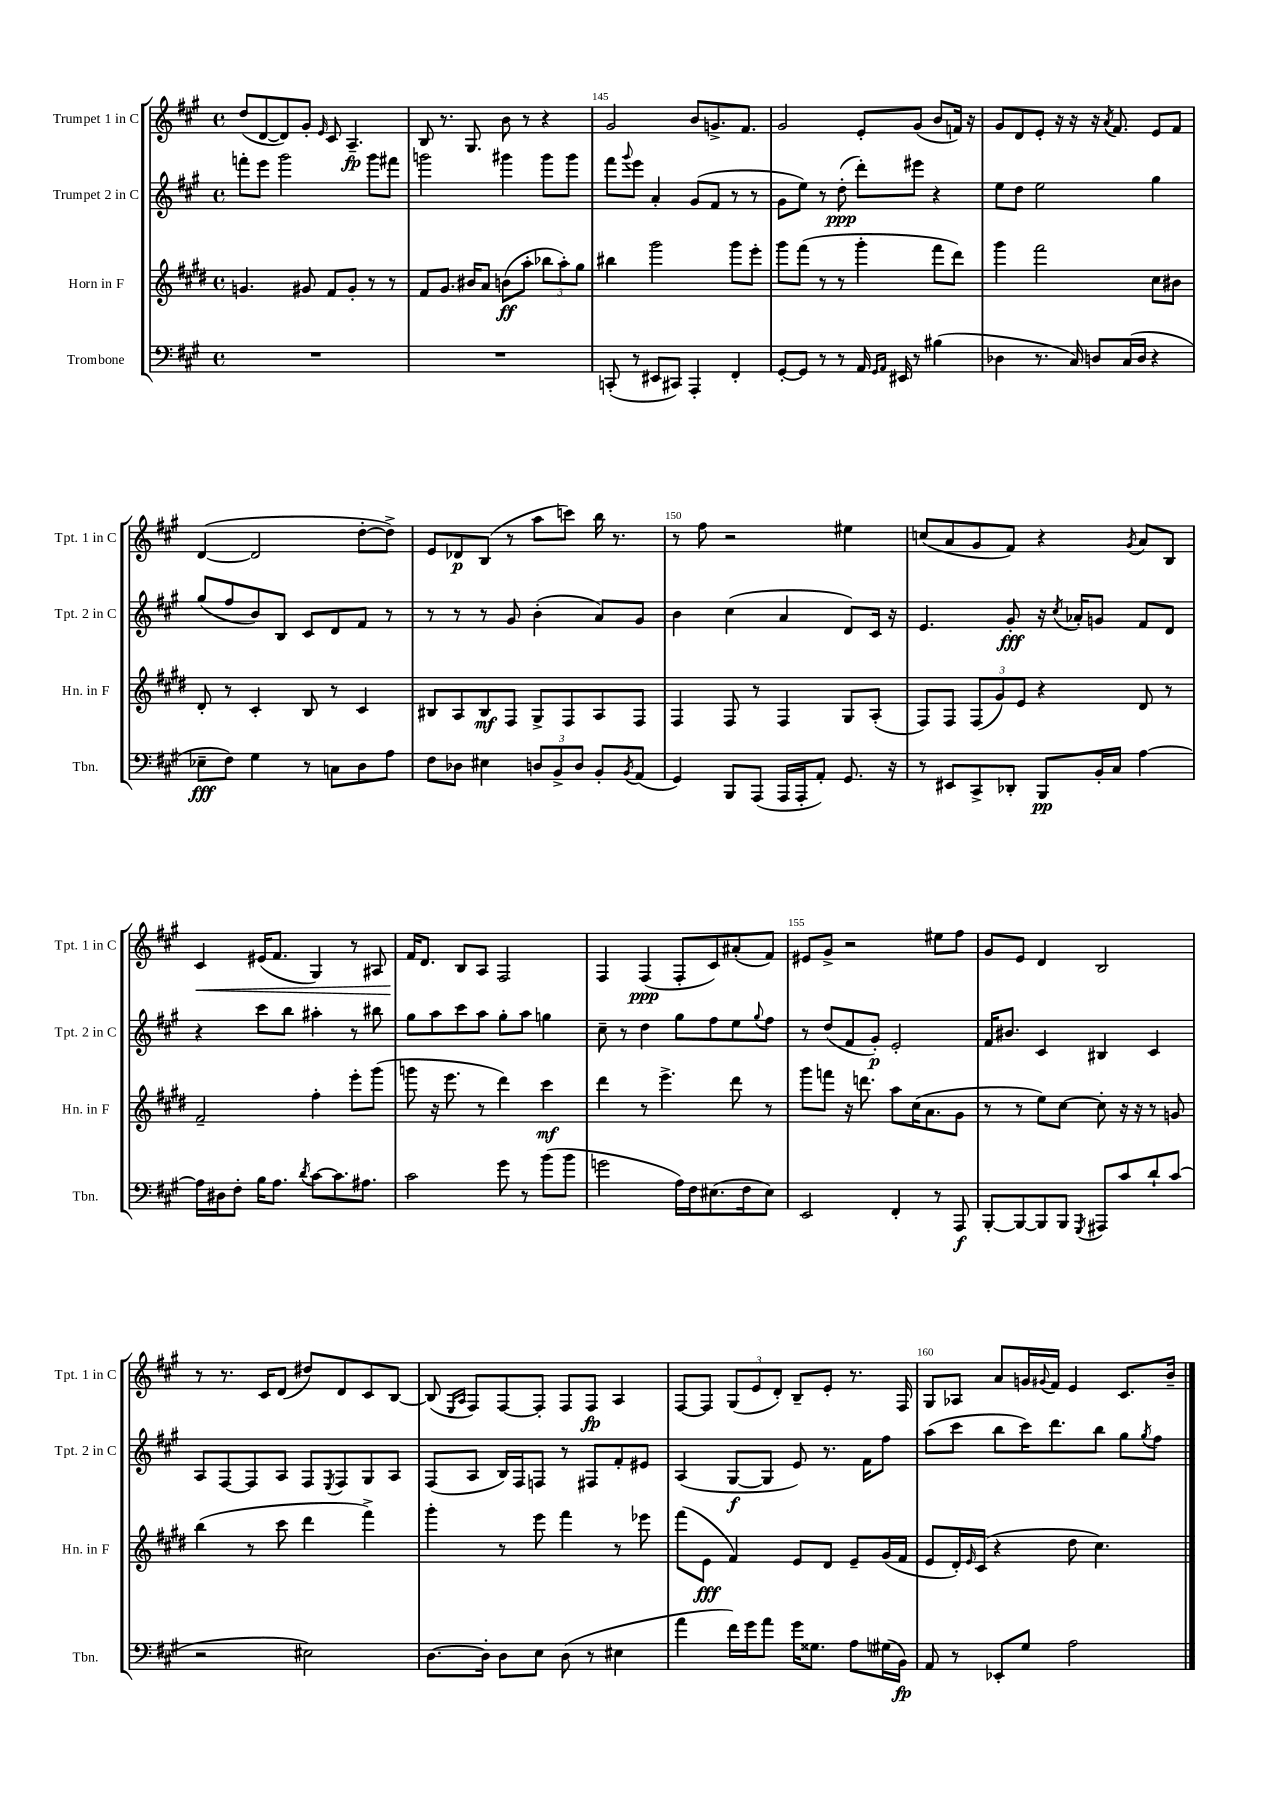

**kern	**kern	**kern	**kern
*staff4	*staff3	*staff2	*staff1
*clefF4	*clefG2	*clefG2	*clefG2
*k[f#c#g#]	*k[f#c#g#d#]	*k[f#c#g#]	*k[f#c#g#]
*M4/4	*M4/4	*M4/4	*M4/4
*met(c)	*met(c)	*met(c)	*met(c)
1r	4.g/	8fff'\L	(8dd/L
.	.	8eee\J	[8d/
.	.	2ggg#\	8d/])
.	8g#/	.	8g#'/J
.	.	.	16qqe/
.	8f#/L	.	8c#/
.	8g#'/J	.	4.A~/
.	8r	8ggg#\L	.
.	8r	8fff#\J	.
=	=	=	=
1r	8f#/L	2ggg\	8B/
.	8.g#/J	.	8.r
.	16b#/LK	.	8.G#/
.	8a/J	.	.
.	(8b\L	4ggg#\	8b\
.	8aa'\J	.	8r
.	12bb-\L	8ggg#\L	4r
.	12aa'\)	.	.
.	.	8ggg#\J	.
.	12gg#\J	.	.
=	=	=	=
(8CC'/	4bb#\	8fff#\L	2g#/
.	.	8qqggg#/	.
8r	.	8eee\J	.
8EE#/L	2ggg#\	4a'/	.
8CC#/J)	.	.	.
4AAA'/	.	(8g#/L	8b/L
.	.	8f#/J	8.g^/
4FF#'/	8ggg#\L	8r	.
.	.	.	8.f#/J
.	8eee'\J	8r	.
=	=	=	=
[8GG#'/L	8ggg#\L	8g#\L	2g#/
8GG#/]J	(8fff#\J	8ee\J)	.
8r	8r	8r	.
8r	8r	(8dd'\	.
16AA/	4ggg#'\	8ddd'\L)	8e'/L
16qqGG#/LL	.	.	.
16qqAA/JJ	.	.	.
16EE#/	.	.	.
8r	.	8eee#\J	(8g#/J
(4B#\	8fff#\L	4r	8b/L
.	8ddd#\J)	.	16f/Jk)
.	.	.	16r
=	=	=	=
4D-\	4ggg#\	8ee\L	8g#/L
.	.	8dd\J	8d/
8.r	2fff#\	2ee\	8e'/J
.	.	.	16r
16C#/)	.	.	16r
8D/L	.	.	16r
.	.	.	8qa/
.	.	.	8.f#/
(16C#/L	.	.	.
16D/JJ	.	.	.
4r	8cc#\L	4gg#\	8e/L
.	8b#\J	.	8f#/J
=	=	=	=
8E-~\L	8d#'/	(8gg#/L	([4d/
8F#\J)	8r	8ff#/	.
4G#\	4c#'/	8b/)	2d/]
.	.	8B/J	.
8r	8B/	8c#/L	.
8C\L	8r	8d/	.
8D\	4c#/	8f#/J	[8dd'\L
8A\J	.	8r	8dd^\]J)
=	=	=	=
8F#\L	8B#/L	8r	8e/L
8D-\J	8A/	8r	8d-/
4E#\	8B#/	8r	(8B/J
.	8F#/J	8g#/	8r
12D/L	8G#^/L	(4b'\	8aa\L
12BB^/	.	.	.
.	8F#/	.	8ccc\J)
12D/J	.	.	.
8BB'/L	8A/	8a/L)	16bb\
.	.	.	8.r
8qBB/	.	.	.
(8AA/J	8F#/J	8g#/J	.
=	=	=	=
4GG#/)	4F#/	4b\	8r
.	.	.	8ff#\
8BBB/L	8F#/	(4cc#\	2r
(8AAA/J	8r	.	.
16AAA/LL	4F#/	4a/	.
16AAA'/J	.	.	.
8AA'/J)	.	.	.
8.GG#/	8G#/L	8d/L)	4ee#\
.	(8A'/J	16c#/Jk	.
16r	.	16r	.
=	=	=	=
8r	8F#/L)	4.e/	(8cc/L
8EE#/L	8F#/J	.	8a/
8CC#^/	(12F#/L	.	8g#/
.	12g#/)	.	.
8DD-'/J	.	8g#'/	8f#/J)
.	12e/J	.	.
8BBB/L	4r	16r	4r
.	.	8qcc#/	.
.	.	16a-'/LK	.
16BB'/L	.	8g/J	.
16C#/JJ	.	.	.
.	.	.	8qg#/
[4A\	8d#/	8f#/L	8a/L
.	8r	8d/J	8B/J
=	=	=	=
16A\]LL	2f#~/	4r	4c#/
16D#\J	.	.	.
8F#'\J	.	.	.
16B\LK	.	8ccc#\L	(16e#/LK
8.A\J	.	.	8.f#/J
.	.	8bb\J	.
8qd/	.	.	.
[8c#\L	4ff#'\	4aa#'\	4G#/)
8.c#\]	.	.	.
.	8eee'\L	8r	8r
8.A#\J	.	.	.
.	(8ggg#\J	8bb#\	8A#/
=	=	=	=
2c#\	8ggg\	8gg#\L	16f#/LK
.	.	.	8.d/J
.	16r	8aa\	.
.	8.eee\	.	.
.	.	8ccc#\	8B/L
.	8r	8aa\J	8A/J
8g#\	4ddd#\)	8gg#'\L	2F#/
8r	.	8aa\J	.
(8b\L	4ccc#\	4gg\	.
8b\J	.	.	.
=	=	=	=
2g\	4ddd#\	8cc#~\	4F#/
.	.	8r	.
.	8r	4dd\	(4F#/
.	4.eee^\	.	.
16A\LL)	.	8gg#\L	8F#'/L
16F#\J	.	.	.
(8.E#\	.	8ff#\	8c#/)
.	8ddd#\	8ee\	(8a#'/
16F#\k	.	.	.
.	.	8qqgg#/	.
8E#\J)	8r	8ff#\J	8f#/J)
=	=	=	=
2EE/	8ggg#\L	8r	8e#/L
.	8fff\J	(8dd/L	8g#^/J
.	16r	8f#/	2r
.	8.ddd\	.	.
.	.	8g#'/J)	.
4FF#'/	8aa\L	2e'/	.
.	(16cc#\K	.	.
.	8.a\	.	.
8r	.	.	8ee#\L
8AAA/	8g#\J	.	8ff#\J
=	=	=	=
[8BBB'/L	8r	16f#/LK	8g#/L
.	.	8.b#/J	.
8BBB/_	8r	.	8e/J
8BBB/]	8ee\L)	4c#/	4d/
8BBB/J	[8cc#\J	.	.
8qGGG#/	.	.	.
8AAA#/L	8cc#'\]	4B#/	2B/
8c#/	16r	.	.
.	16r	.	.
8d`/	8r	4c#/	.
(8c#/J	8g/	.	.
=	=	=	=
2r	(4bb\	8A/L	8r
.	.	[8F#/	8.r
.	8r	8F#/]	.
.	.	.	16c#/LK
.	8ccc#\	8A/J	(8d/J
2E#\)	4ddd#\	8F#/L	8dd#/L)
.	.	8qE/	.
.	.	8F#/	8d/
.	4fff#^\)	8G#/	8c#/
.	.	8A/J	[8B/J
=	=	=	=
[8.D\L	4ggg#'\	(8F#/L	(8B/]
.	.	.	16qqE/LL
.	.	.	16qqA/JJ
.	.	8A/J	8F#/L)
16D'\]Jk	.	.	.
8D\L	8r	16B/LL)	[8F#/
.	.	16F#/J	.
8E\J	8eee\	8F/J	8F#'/]J
(8D\	4fff#\	8r	8F#/L
8r	.	8F#/L	8F#/J
4E#\	8r	8f#'/	4A/
.	8eee-\	8e#/J	.
=	=	=	=
4a\	(8fff#\L	(4A/	[8F#/L
.	8e\J	.	8F#/]J
16f#\LL)	4f#/)	[8G#/L	(12G#/L
16g#\J	.	.	.
.	.	.	12e/
8a\J	.	8G#/]J	.
.	.	.	12d'/J)
16g#\LK	8e/L	8e/)	8B~/L
8.G##\J	.	.	.
.	8d#/J	8.r	8e'/J
8A\L	8e~/L	.	8.r
.	.	16f#\LK	.
(16G#\L	(16g#/L	8ff#\J	.
16BB\JJ)	16f#/JJ	.	16F#/
=	=	=	=
8AA/	8e/L	(8aa\L	8G#/L
8r	16d#'/L)	8ccc#\J	8A-/J
.	16qqe/	.	.
.	(16c#/JJ	.	.
8EE-'/L	4r	8bb\L	8a/L
8G#/J	.	16ccc#\K)	16g/L
.	.	.	8qqg#/
.	.	8.ddd\	16f#/JJ
2A\	8dd#\	.	4e/
.	4.cc#\)	8bb\J	.
.	.	8gg#\L	8.c#/L
.	.	8qgg#/	.
.	.	8ff#\J	.
.	.	.	16b~/Jk
==	==	==	==
*-	*-	*-	*-
